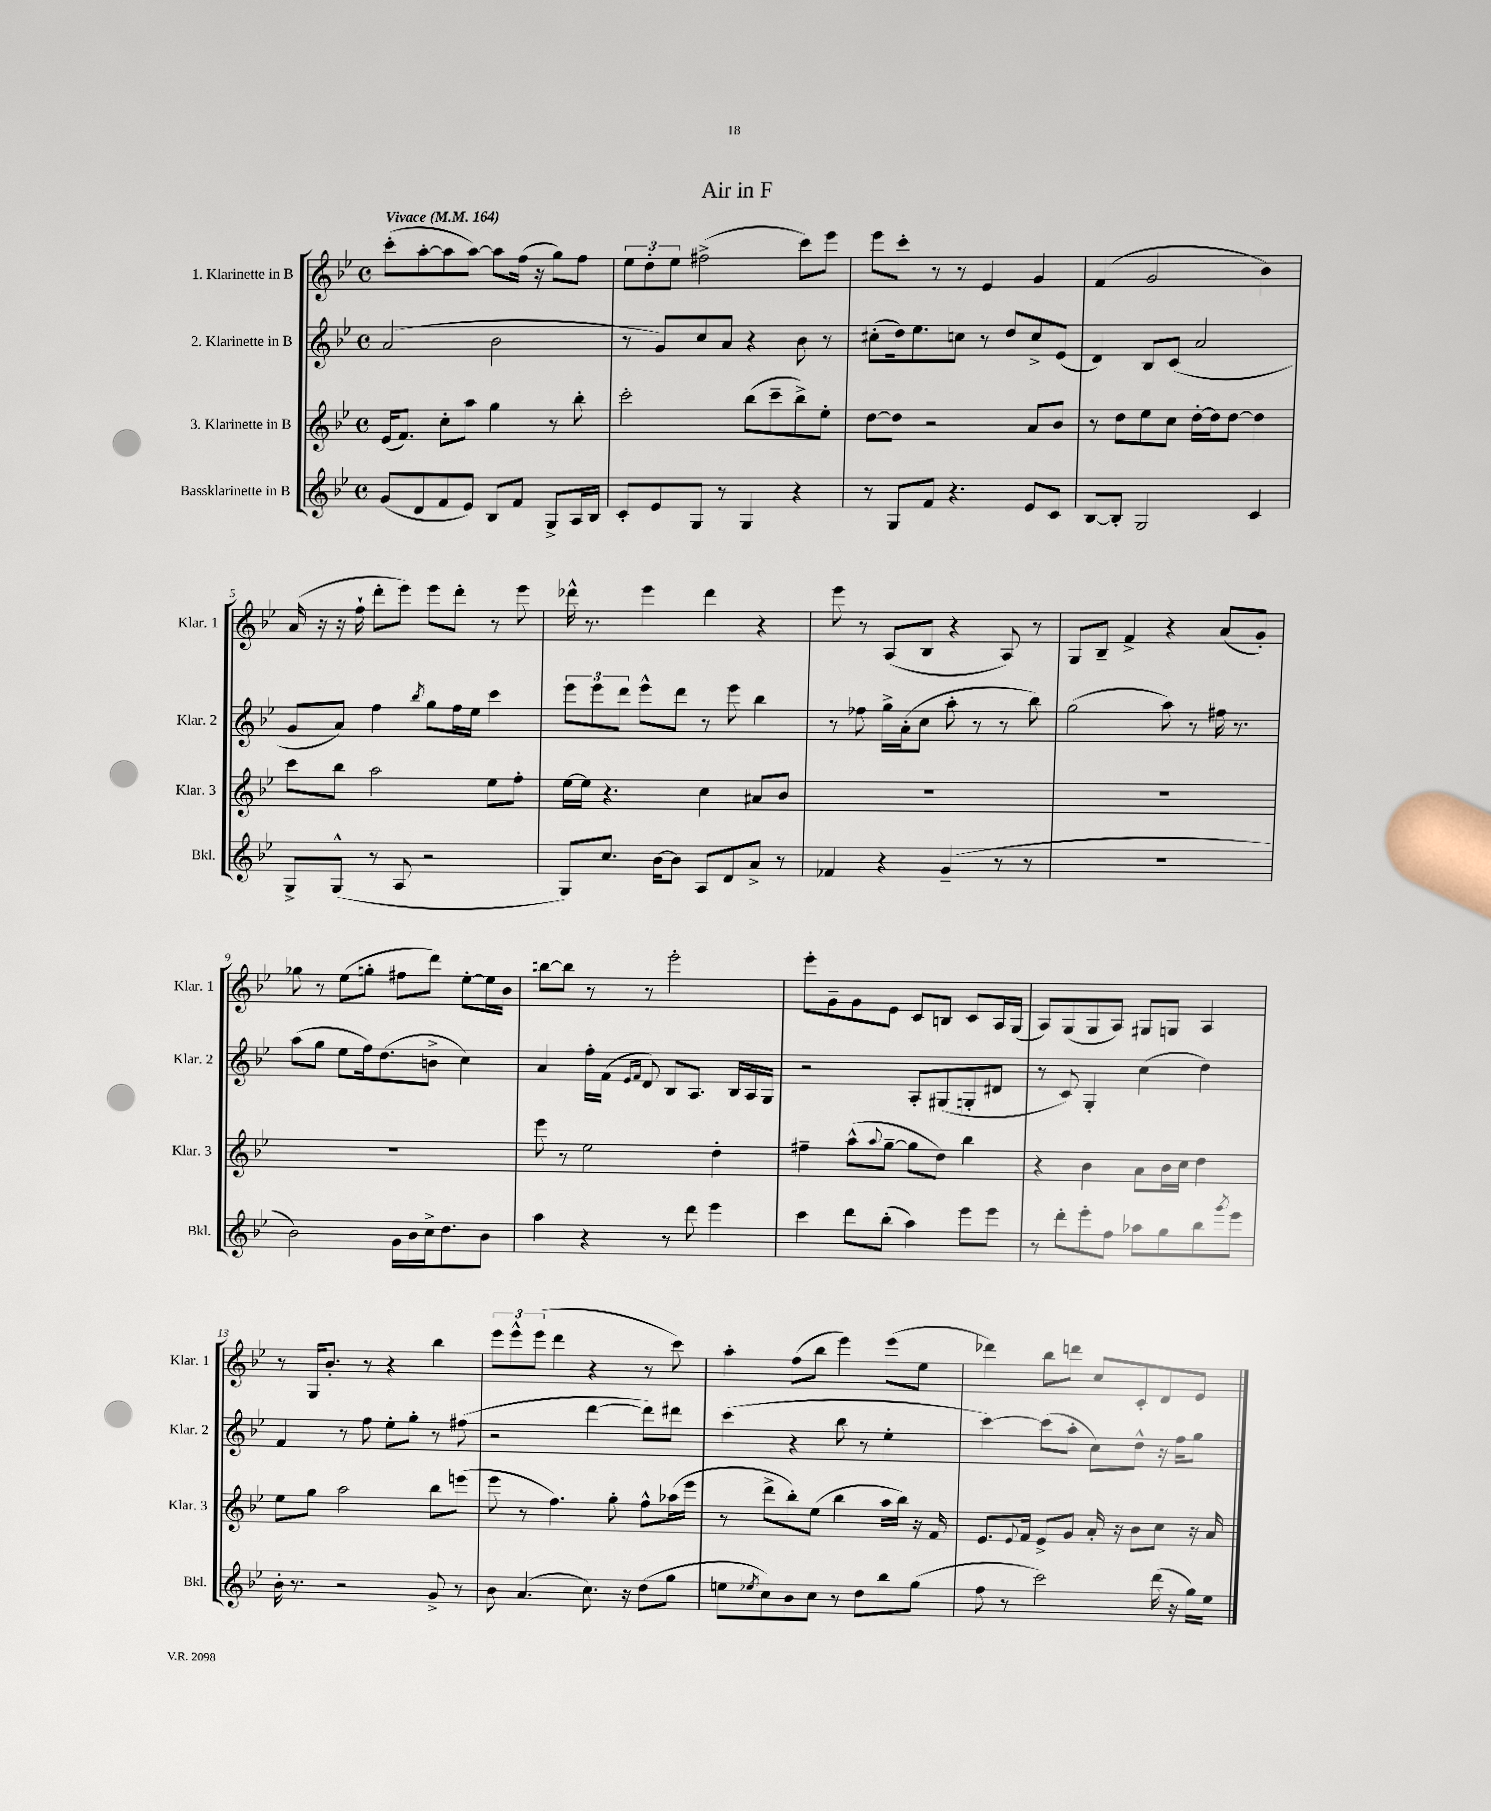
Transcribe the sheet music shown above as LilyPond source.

\header { title = "Air in F" }
<<
\new StaffGroup <<
\new Staff = "s0" \with { instrumentName = "1. Klarinette in B" shortInstrumentName = "Klar. 1" } {
    \clef treble \key bes \major \defaultTimeSignature \time 4/4 \tempo "Vivace" 4 = 164
    c'''8-.( a''8~-. a''8 a''8~) a''8 f''16( r16 g''8) f''8 |
    \tuplet 3/2 { ees''8 d''8-. ees''8 } fis''2->( c'''8) ees'''8 |
    ees'''8 c'''8-. r8 r8 ees'4 g'4 |
    f'4( g'2 bes'4) |
    a'16( r16 r16 f''16-! d'''8-. ees'''8) ees'''8 d'''8-. r8 ees'''8 |
    des'''16-^ r8. ees'''4 des'''4 r4 |
    ees'''8 r8 a8( bes8 r4 a8) r8 |
    g8 bes8-- f'4-> r4 a'8( g'8-.) |
    ges''8 r8 ees''8( g''8-. fis''8 d'''8) ees''8~-. ees''16 bes'16 |
    b''8~ b''8 r8 r8 ees'''2-. |
    ees'''8-. g'8-- g'8 ees'8 c'8 b8 c'8 a16 g16( |
    a8) g8( g8 a8) gis8 g8 a4 |
    r8 g16 bes'8.-. r8 r4 bes''4 |
    \tuplet 3/2 { ees'''8 ees'''8-^ ees'''8( } d'''4 r4 r8 c'''8) |
    a''4-. f''8( bes''8 ees'''4) ees'''8( ees''8 |
    des'''4) bes''8 d'''8 c''8 c'8-. d'8 ees'8 \bar "|." |
}
\new Staff = "s1" \with { instrumentName = "2. Klarinette in B" shortInstrumentName = "Klar. 2" } {
    \clef treble \key bes \major \defaultTimeSignature \time 4/4
    a'2( bes'2 |
    r8 g'8) c''8 a'8 r4 bes'8 r8 |
    cis''8-.( d''16) ees''8. c''8 r8 d''8 c''8-> ees'8( |
    d'4) bes8 c'8( a'2 |
    g'8 a'8) f''4 \acciaccatura { bes''8 } g''8 f''16 ees''16 c'''4 |
    \tuplet 3/2 { ees'''8 ees'''8 d'''8 } ees'''8-^ d'''8 r8 ees'''8 bes''4 |
    r8 fes''8 g''16-> a'16-.( c''8 a''8-. r8 r8 bes''8) |
    g''2( a''8) r8 fis''16 r8. |
    a''8( g''8 ees''8 f''16) d''8.( b'8-> c''4) |
    a'4 f''16-. f'16( \grace { ees'16 f'16 } d'8) bes8 a8. bes16 a16 g16 |
    r2 a8-. gis8( g8-. dis'8 |
    r8 c'8) g4-. c''4( d''4) |
    f'4 r8 f''8 ees''8-. g''8-. r8 fis''8( |
    r2 d'''4~ d'''8) dis'''8 |
    c'''4( r4 bes''8 r8 ees''4-. |
    c'''4~) c'''8( a''8-. c''8) d''8-^ r16 f''16 g''8 \bar "|." |
}
\new Staff = "s2" \with { instrumentName = "3. Klarinette in B" shortInstrumentName = "Klar. 3" } {
    \clef treble \key bes \major \defaultTimeSignature \time 4/4
    ees'16( f'8.) c''8-. a''8 g''4 r8 bes''8-. |
    c'''2-. bes''8( c'''8-- bes''8->) ees''8-. |
    d''8~ d''8 r2 a'8 bes'8 |
    r8 d''8 ees''8 c''8 d''16~-. d''16 d''8~ d''4 |
    c'''8 bes''8 a''2 ees''8 f''8-. |
    ees''16~ ees''16 r4. c''4 ais'8 bes'8 |
    R1 |
    R1 |
    R1 |
    ees'''8 r8 ees''2 d''4-. |
    fis''4-- a''8-^( \appoggiatura { a''8 } g''8~-- g''8 d''8) bes''4 |
    r4 bes'4 a'8 bes'16 c''16 d''4 |
    ees''8 g''8 a''2 bes''8 e'''8( |
    ees'''8 r8 f''4.) g''8-. f''8-^ aes''16( ees'''16 |
    r8 d'''8-> bes''8-.) ees''8( bes''4 a''16 bes''16) r16 f'16 |
    ees'8. \appoggiatura { ees'8 } f'16 ees'8-> g'8 a'16-. r16 bes'8 c''8 r16 a'16 \bar "|." |
}
\new Staff = "s3" \with { instrumentName = "Bassklarinette in B" shortInstrumentName = "Bkl." } {
    \clef treble \key bes \major \defaultTimeSignature \time 4/4
    g'8( d'8 f'8 ees'8) bes8 f'8 g8-> a16 bes16 |
    c'8-. ees'8 g8 r8 g4 r4 |
    r8 g8 f'8 r4. ees'8 c'8 |
    bes8~ bes8-. g2 c'4 |
    g8-> g8-^( r8 a8 r2 |
    g8) c''8. bes'16~ bes'8 a8 d'8 a'8-> r8 |
    fes'4 r4 g'4--( r8 r8 |
    R1 |
    bes'2) g'16 bes'16 c''16-> d''8. bes'8 |
    a''4 r4 r8 d'''8 ees'''4 |
    c'''4 d'''8 bes''8-.( a''4) ees'''8 ees'''8 |
    r8 d'''8-. ees'''8-. f''8 aes''8 g''8 bes''8 \acciaccatura { g'''8 } ees'''8 |
    bes'16-. r8. r2 g'8-> r8 |
    bes'8 a'4.( c''8.) r16 d''8( g''8 |
    e''8 \acciaccatura { ees''8 } c''8) bes'8 c''8 r8 d''8 bes''8 g''8( |
    f''8 r8 c'''2) d'''16( r16 g''16) ees''16 \bar "|." |
}
>>
>>
